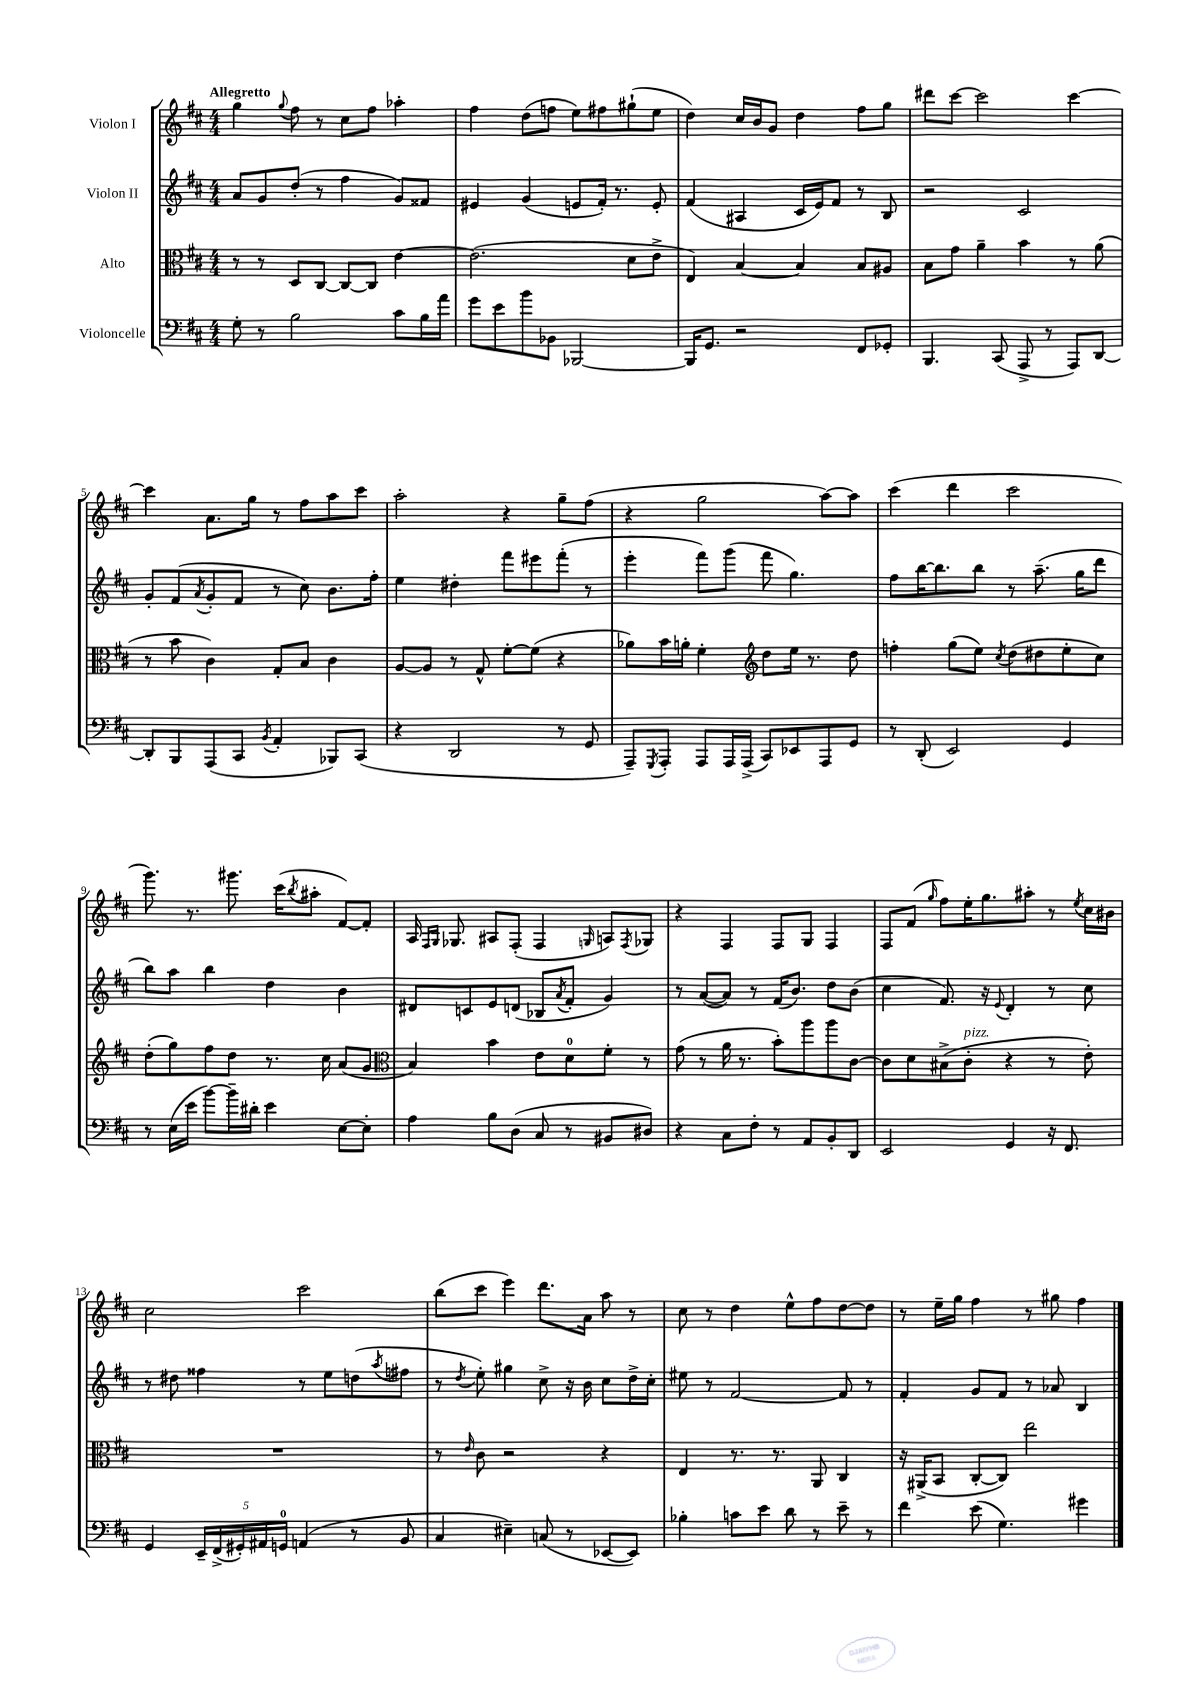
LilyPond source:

<<
\new StaffGroup <<
\new Staff = "s0" \with { instrumentName = "Violon I" } {
    \clef treble \key d \major \numericTimeSignature \time 4/4 \tempo "Allegretto"
    g''4 \appoggiatura { g''8 } fis''8 r8 cis''8 fis''8 aes''4-. |
    fis''4 d''8( f''8 e''8) fis''8 gis''8-!( e''8 |
    d''4) cis''16 b'16 g'8 d''4 fis''8 g''8 |
    dis'''8 cis'''8~ cis'''2 cis'''4~ |
    cis'''4 a'8. g''16 r8 fis''8 a''8 cis'''8 |
    a''2-. r4 g''8-- fis''8( |
    r4 g''2 a''8~) a''8 |
    cis'''4( d'''4 cis'''2 |
    g'''8.) r8. gis'''8. cis'''16( \acciaccatura { b''8 } ais''8-. fis'8~) fis'8-. |
    a16 \grace { fis16 g16 } ges8. ais8 fis8-.( fis4 \grace { g16 } a8) \acciaccatura { fis8 } ges8 |
    r4 fis4 fis8 g8 fis4 |
    fis8 fis'8( \grace { g''16 } fis''8) e''16-. g''8. ais''8-. r8 \acciaccatura { e''8 } cis''16 bis'16 |
    cis''2 cis'''2 |
    b''8( cis'''8 e'''4) d'''8. a'16 a''8 r8 |
    cis''8 r8 d''4 e''8-^ fis''8 d''8~ d''8 |
    r8 e''16-- g''16 fis''4 r8 gis''8 fis''4 \bar "|." |
}
\new Staff = "s1" \with { instrumentName = "Violon II" } {
    \clef treble \key d \major \numericTimeSignature \time 4/4
    a'8 g'8 d''8-.( r8 fis''4 g'8) fisis'8 |
    eis'4 g'4( e'8 fis'16-.) r8. e'8-. |
    fis'4( ais4 cis'16 e'16) fis'8 r8 b8 |
    r2 cis'2 |
    g'8-. fis'8( \acciaccatura { a'8 } g'8-. fis'8 r8 cis''8) b'8. fis''16-. |
    e''4 dis''4-. fis'''8 eis'''8 fis'''8-.( r8 |
    e'''4-. fis'''8) g'''8( fis'''8 g''4.) |
    fis''8 b''16~ b''8. b''8 r8 a''8.--( g''16 d'''8 |
    b''8) a''8 b''4 d''4 b'4 |
    dis'8 c'8 e'8 d'8( bes8 \acciaccatura { a'8 } fis'8-. g'4) |
    r8 a'8~( a'8) r8 fis'16( b'8.) d''8 b'8( |
    cis''4 fis'8.) r16 \appoggiatura { e'8 } d'4-. r8 cis''8 |
    r8 dis''8 fisis''4 r8 e''8 d''8( \acciaccatura { a''8 } fis''8 |
    r8 \acciaccatura { d''8 } e''8-.) gis''4 cis''8-> r16 b'16 cis''8 d''16-> cis''16-. |
    eis''8 r8 fis'2~ fis'8 r8 |
    fis'4-. g'8 fis'8 r8 aes'8 b4 \bar "|." |
}
\new Staff = "s2" \with { instrumentName = "Alto" } {
    \clef alto \key d \major \numericTimeSignature \time 4/4
    r8 r8 d8 cis8~ cis8~ cis8 e'4~ |
    e'2.( d'8 e'8-> |
    e4) b4~ b4 b8 ais8 |
    b8 g'8 a'4-- b'4 r8 a'8( |
    r8 b'8 cis'4) g8-. b8 cis'4 |
    a8~ a8 r8 g8-^ fis'8~-. fis'8( r4 |
    aes'8) b'16 a'16-. fis'4-. \clef treble d''8 e''16 r8. d''8 |
    f''4-. g''8( e''8) \acciaccatura { cis''8 } d''8( dis''8 e''8-. cis''8) |
    d''8-.( g''8) fis''8 d''8 r8. cis''16 a'8( g'8 |
    \clef alto b4) b'4 e'8 d'8-0 fis'8-. r8 |
    g'8( r8 a'16 r8. b'8-.) a''8 a''8 cis'8~ |
    cis'8 d'8 bis8->( cis'8-.^\markup { \italic "pizz." } r4 r8 e'8-.) |
    R1 |
    r8 \grace { e'16 } cis'8 r2 r4 |
    e4 r8. r8. a,8 cis4 |
    r16 ais,16->( b,8 cis8~-. cis8) e''2 \bar "|." |
}
\new Staff = "s3" \with { instrumentName = "Violoncelle" } {
    \clef bass \key d \major \numericTimeSignature \time 4/4
    g8-. r8 b2 cis'8 b16 a'16 |
    g'8 e'8 b'8 bes,8 bes,,2~ |
    bes,,16 g,8. r2 fis,8 ges,8-. |
    b,,4. cis,8( a,,8-> r8 a,,8) d,8~ |
    d,8-. b,,8 a,,8( cis,8 \acciaccatura { b,8 } a,4-. bes,,8) cis,8( |
    r4 d,2 r8 g,8 |
    a,,8--) \acciaccatura { g,,8 } a,,8-. a,,8 a,,16 a,,16->( cis,8) ees,8 a,,8 g,8 |
    r8 d,8-.( e,2) g,4 |
    r8 e16( e'16 b'8~) b'16-- dis'16-. e'4 e8~ e8-. |
    a4 b8 d8( cis8 r8 bis,8 dis8) |
    r4 cis8 fis8-. r8 a,8 b,8-. d,8 |
    e,2 g,4 r16 fis,8. |
    g,4 \tuplet 5/4 { e,16-- fis,16->( gis,16-.) ais,16 g,16-0 } a,4( r8 b,8 |
    cis4 eis4--) c8( r8 ees,8~ ees,8) |
    bes4-. c'8 e'8 d'8 r8 e'8-- r8 |
    fis'4 e'8( g4.) gis'4 \bar "|." |
}
>>
>>
